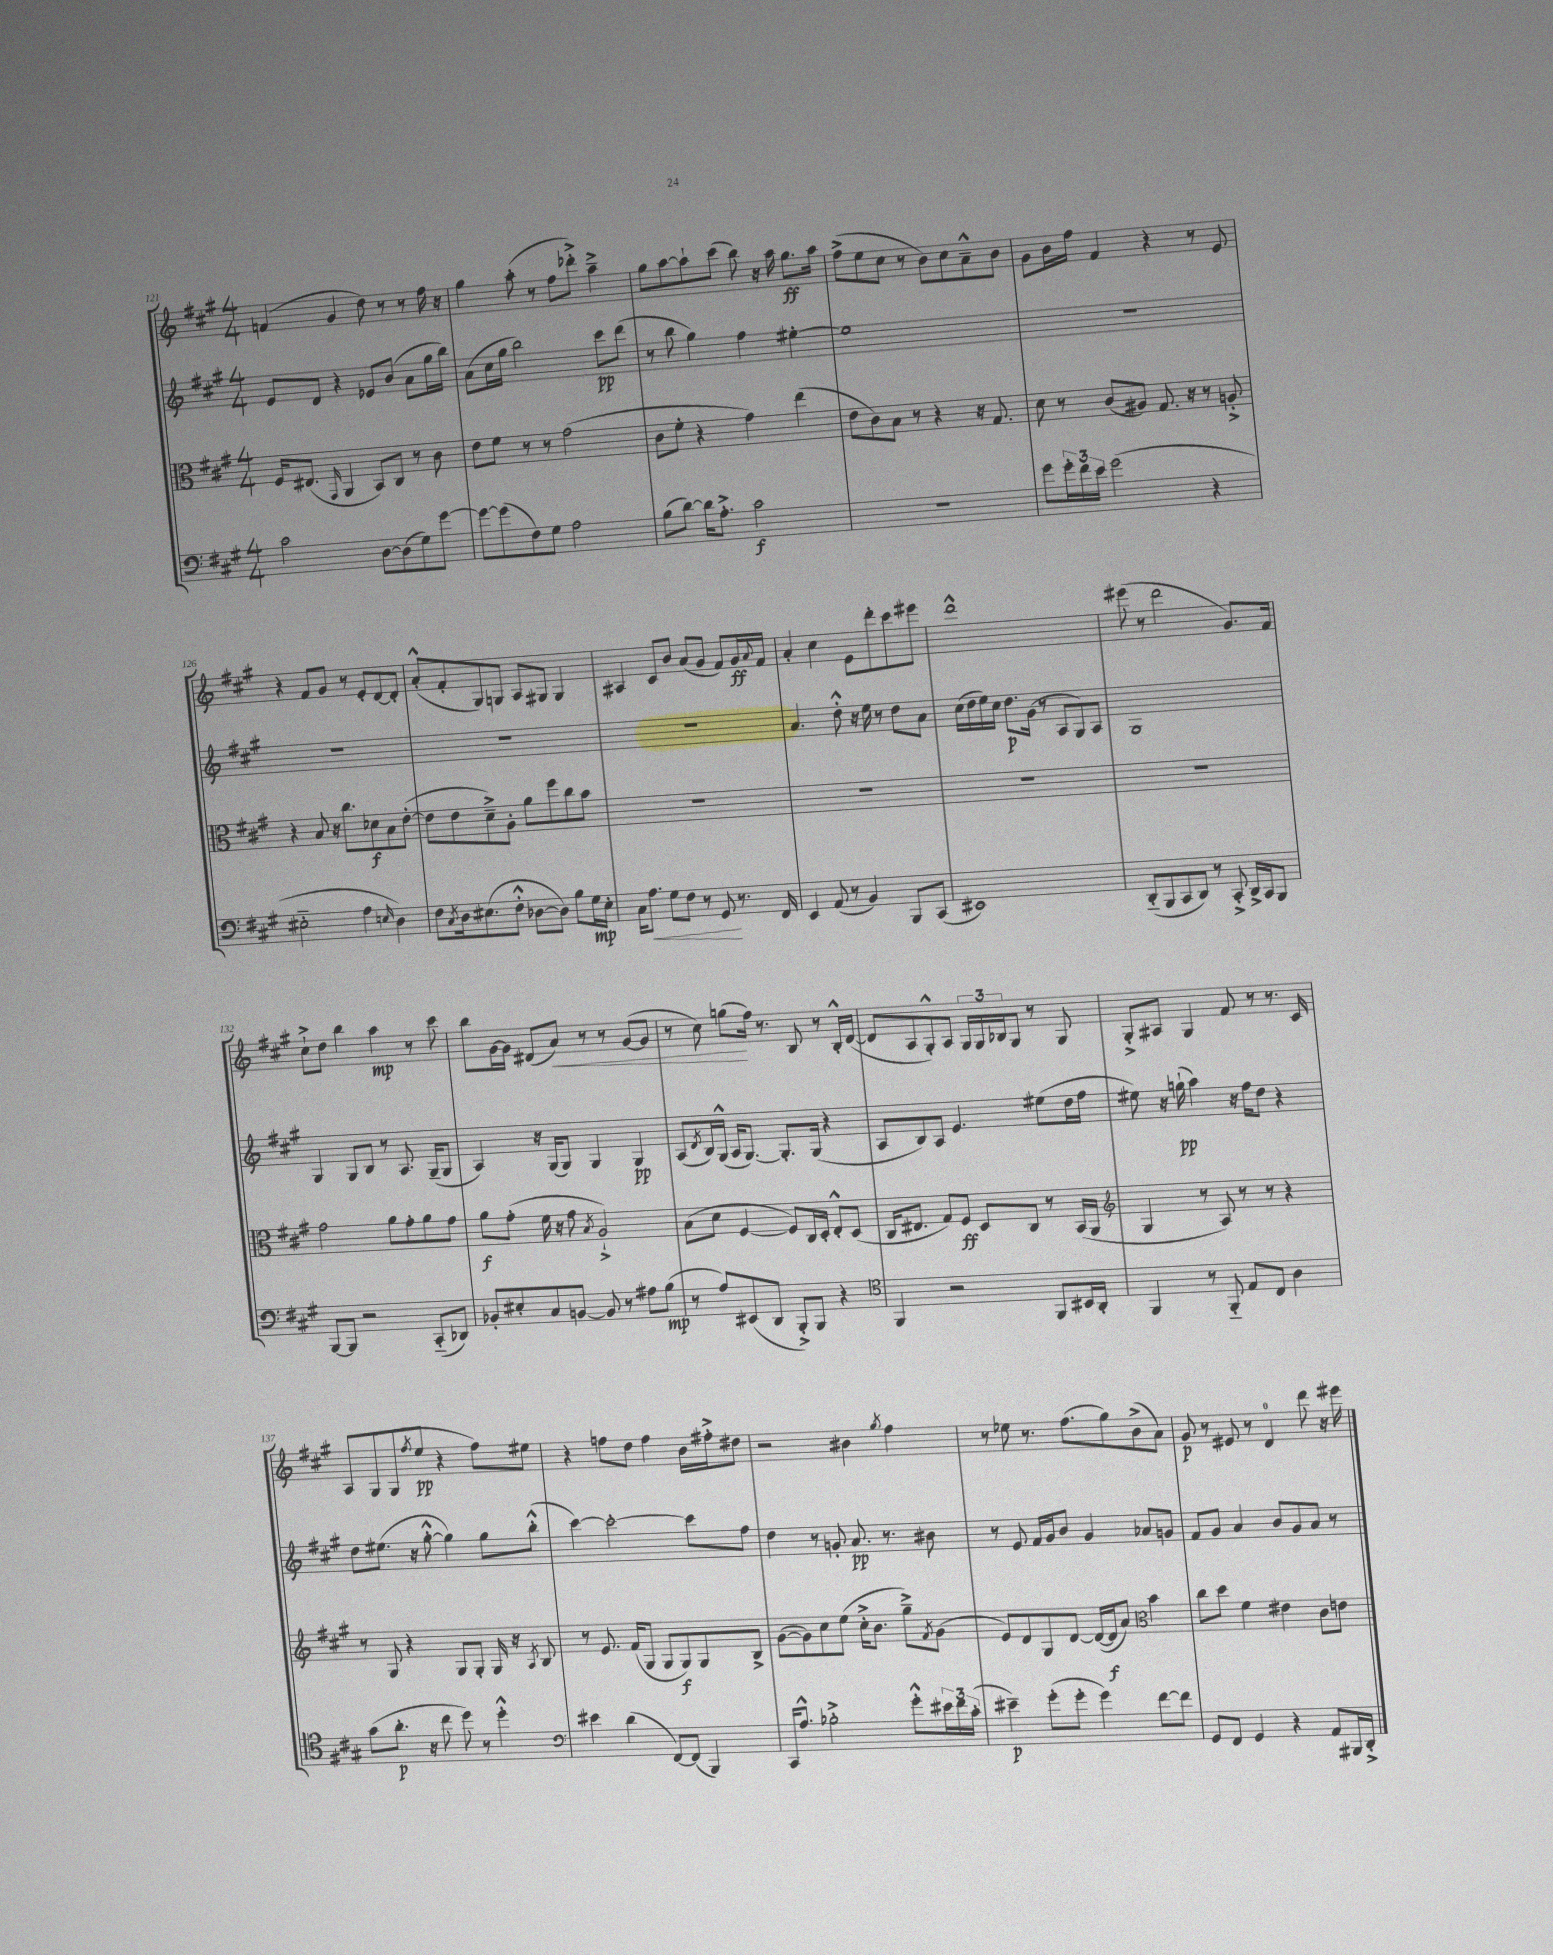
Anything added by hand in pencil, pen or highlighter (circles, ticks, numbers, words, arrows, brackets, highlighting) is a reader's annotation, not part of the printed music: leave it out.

**kern	**kern	**kern	**kern
*staff4	*staff3	*staff2	*staff1
*clefF4	*clefC3	*clefG2	*clefG2
*k[f#c#g#]	*k[f#c#g#]	*k[f#c#g#]	*k[f#c#g#]
*M4/4	*M4/4	*M4/4	*M4/4
2c#	16F#	8e	(4f
.	(8.E#	.	.
.	.	8d	.
.	16qqGG#	.	.
.	4AA	4r	4g#
[8D	8BB)	8e-	8dd)
(8D]	8C#	(8b	8r
8G#)	8r	8a	8r
[8g#	8c#	16gg#	16ff#
.	.	16bb)	16r
=	=	=	=
8g#_	8e	(8a	4gg#
(8g#]	8f#	16cc#	.
.	.	16gg#	.
8F#)	8r	2bb)	(8aa'
8G#	8r	.	8r
2A	(2g#	.	8ff#
.	.	.	8ddd-'^)
.	.	8ccc#	4aa~^
.	.	(8ddd	.
=	=	=	=
(8B	8c#	8r	8gg#
[8d)	8f#'	8bb	[8aa
16d]	4r	4gg#)	8aa`]
8.A'^	.	.	.
.	.	.	(8ccc#
2c#	4g#)	4ff#	8bb)
.	.	.	16r
.	.	.	16aa
.	(4ee	[4ee#'	8.gg#
.	.	.	16aa
=	=	=	=
1r	8e	1ee#]	(8ff#^
.	8c#)	.	8ee
.	8B	.	8cc#
.	8r	.	8r
.	4r	.	8b)
.	.	.	8cc#
.	16r	.	8a~^^
.	8.G#	.	.
.	.	.	8b
=	=	=	=
8g#	8d	1r	8g#
24g#'	8r	.	16b
24f#	.	.	.
.	.	.	16ff#
24e	.	.	.
(2g#	(8c#	.	4f#
.	8A#)	.	.
.	8.G#	.	4r
.	16r	.	.
4r	8r	.	8r
.	8A'^	.	8e
=	=	=	=
2E#'~	4r	1r	4r
.	8B	.	8f#
.	16r	.	8g#
.	8.cc#	.	.
4A	.	.	8r
.	8d-	.	8e'
16qqE	.	.	.
4D)	8B	.	[8d
.	([8e'	.	8d']
=	=	=	=
8F#	8e]	1r	(8a'^^
8qC#	.	.	.
16D	8e	.	8f#'
(8.E#	.	.	.
.	8d~^)	.	8G#)
8F#'^^	8A'	.	8G
[8D-	8a	.	8A
8D-])	8ff#	.	8G#
8B	8cc#	.	4G#
16G#	8b	.	.
16E#'	.	.	.
=	=	=	=
16C#	1r	1r	4A#
8.A	.	.	.
8G#	.	.	8c#
8F#	.	.	8b
8r	.	.	(8a
8GG#	.	.	8g#
8.r	.	.	8f#)
.	.	.	16g#
.	.	.	8qqa
16FF#	.	.	16f#
=	=	=	=
4EE	1r	4.a	4a'
(8AA	.	.	4cc#
8r	.	8dd'^^	.
4BB)	.	16r	8e
.	.	16ee	.
.	.	8r	8ddd'
8BBB	.	8dd	8ccc#
(8CC#	.	8a	8eee#
=	=	=	=
1EE#)	1r	(16cc#	1ddd^^
.	.	16dd	.
.	.	16ee)	.
.	.	16cc#	.
.	.	8.dd	.
.	.	(16g#	.
.	.	8r	.
.	.	8A	.
.	.	8G#)	.
.	.	8A	.
=	=	=	=
(8DD'~	1r	1G#	(8eee#
8BBB	.	.	8r
8CC#	.	.	2ddd
8DD)	.	.	.
8r	.	.	.
8CC#'^	.	.	.
16DD^	.	.	8.g#)
16CC#	.	.	.
8BBB	.	.	.
.	.	.	16f#
=	=	=	=
[8BBB	2g#	4G#	8cc#`^
8BBB]	.	.	8dd
2r	.	8G#	4bb
.	.	8B	.
.	8a	8r	4aa
.	8g#'	8.A	.
(8CC#'~	8a	.	8r
.	.	(16G#~	.
8DD-)	8g#	8G#	8ccc#
=	=	=	=
8BB-'	8a	4A)	8bb
8E#'	(8g#'	.	[16g#
.	.	.	16g#]
8C#	16f#	16r	(8d#
.	16r	(16G#	.
[8BB	8g#	8G#)	8a)
.	8qB	.	.
8BB]	2A`^)	4G#	8r
8r	.	.	8r
8A#	.	4G#	([8g#
(8B	.	.	8g#]
=	=	=	=
8r	(8B	(8A	8r
.	.	8qd	.
8A)	8d	16B)	8cc#)
.	.	(16G#^^	.
(8EE#	[4F#	16A	(8gg
.	.	[8.G#)	.
8DD	.	.	16ff#)
.	.	.	8.r
8BBB'^)	8F#])	8.G#']	.
8BBB	16C#	.	8B
.	16D'	(16G#	.
4r	8E'^^	4r	8r
.	(8D	.	16B'^^
.	.	.	([16d
=	=	=	=
*clefC4	*	*	*
4FF#	16C#	8A	8d]
.	8.E#	.	.
.	.	8B)	8A
2r	8G#)	8A	8G#'^^)
.	8F#	4.e	8A
.	8D	.	24G#
.	.	.	24G#
.	.	.	24B-
.	8C#	.	8G#
8FF#	8r	(8ee#	8r
16BB#	(16BB	16dd	8G#
16AA'	16AA	16ff#	.
=	=	=	=
*	*clefG2	*	*
4FF#	4G#	8ee#)	8G#'^
.	.	16r	8A#
.	.	(16gg`	.
8r	8r	4aa)	4G#
8FF#'~	8A)	.	.
8E	8r	16r	8f#
.	.	16ff#	.
8C#	8r	8dd	8r
4A	4r	4r	8.r
.	.	.	16c#
=	=	=	=
(8g#	8r	8dd	8A
8.a'	8G#	(8.ee#	(8G#
.	4r	.	8G#
16r	.	16r	.
.	.	.	8qff#
8cc#	.	[8gg#'^^	8ee
8dd)	8G#	4gg#])	4r
8r	8G#'	.	.
4dd'^^	16G#	8gg#	8ff#)
.	16r	.	.
.	8qA	.	.
.	8B	(8bb'^^	8ee#
=	=	=	=
*clefF4	*	*	*
4e#	8r	[4ccc#)	4r
.	8.e	.	.
(4d	.	2ccc#'_	8ff
.	(16f#	.	.
.	8G#	.	8dd
[8FF#)	8G#	.	4ff
(8FF#]	8G#)	.	.
4BBB)	8G#	8ccc#]	16b
.	.	.	16ff#'^
.	8B^	8ff#	8dd#
=	=	=	=
16CC#	([8g#	4dd	2r
8.A^^	.	.	.
.	8g#])	.	.
2B-'^	8cc#	8r	.
.	(8ee	8g'	.
.	16cc#'^	8.a	4b#
.	8.b	.	.
.	.	8.r	.
.	.	.	8qgg#
8g#'^^	8gg#~^)	.	4ff#
.	8qf#	.	.
24e#	(8g#	8b#	.
24f#	.	.	.
(24c#'	.	.	.
=	=	=	=
4e#~)	8e)	8r	8r
.	8d	8e	8ee-
(8g#'	8G#	16f#	8.r
.	.	16g#	.
8g#'	[8d	8b	.
.	.	.	(8.ff#
4g#)	(16d_	4g#	.
.	16d]	.	.
.	8a)	.	8gg#)
*	*clefC3	*	*
[8f#	4b	8a-	(8b^
8f#]	.	8g	8a)
=	=	=	=
8GG#	8cc#	8f#	8g#
8FF#	8dd	8g#	8r
4GG#	4f#	4a	8e#
.	.	.	8r
4r	4e#	8b	4d
.	.	8g#	.
8AA	8c#	8a	8ddd
16BBB#	8e	8r	16r
16DD'^	.	.	16eee#
==	==	==	==
*-	*-	*-	*-
